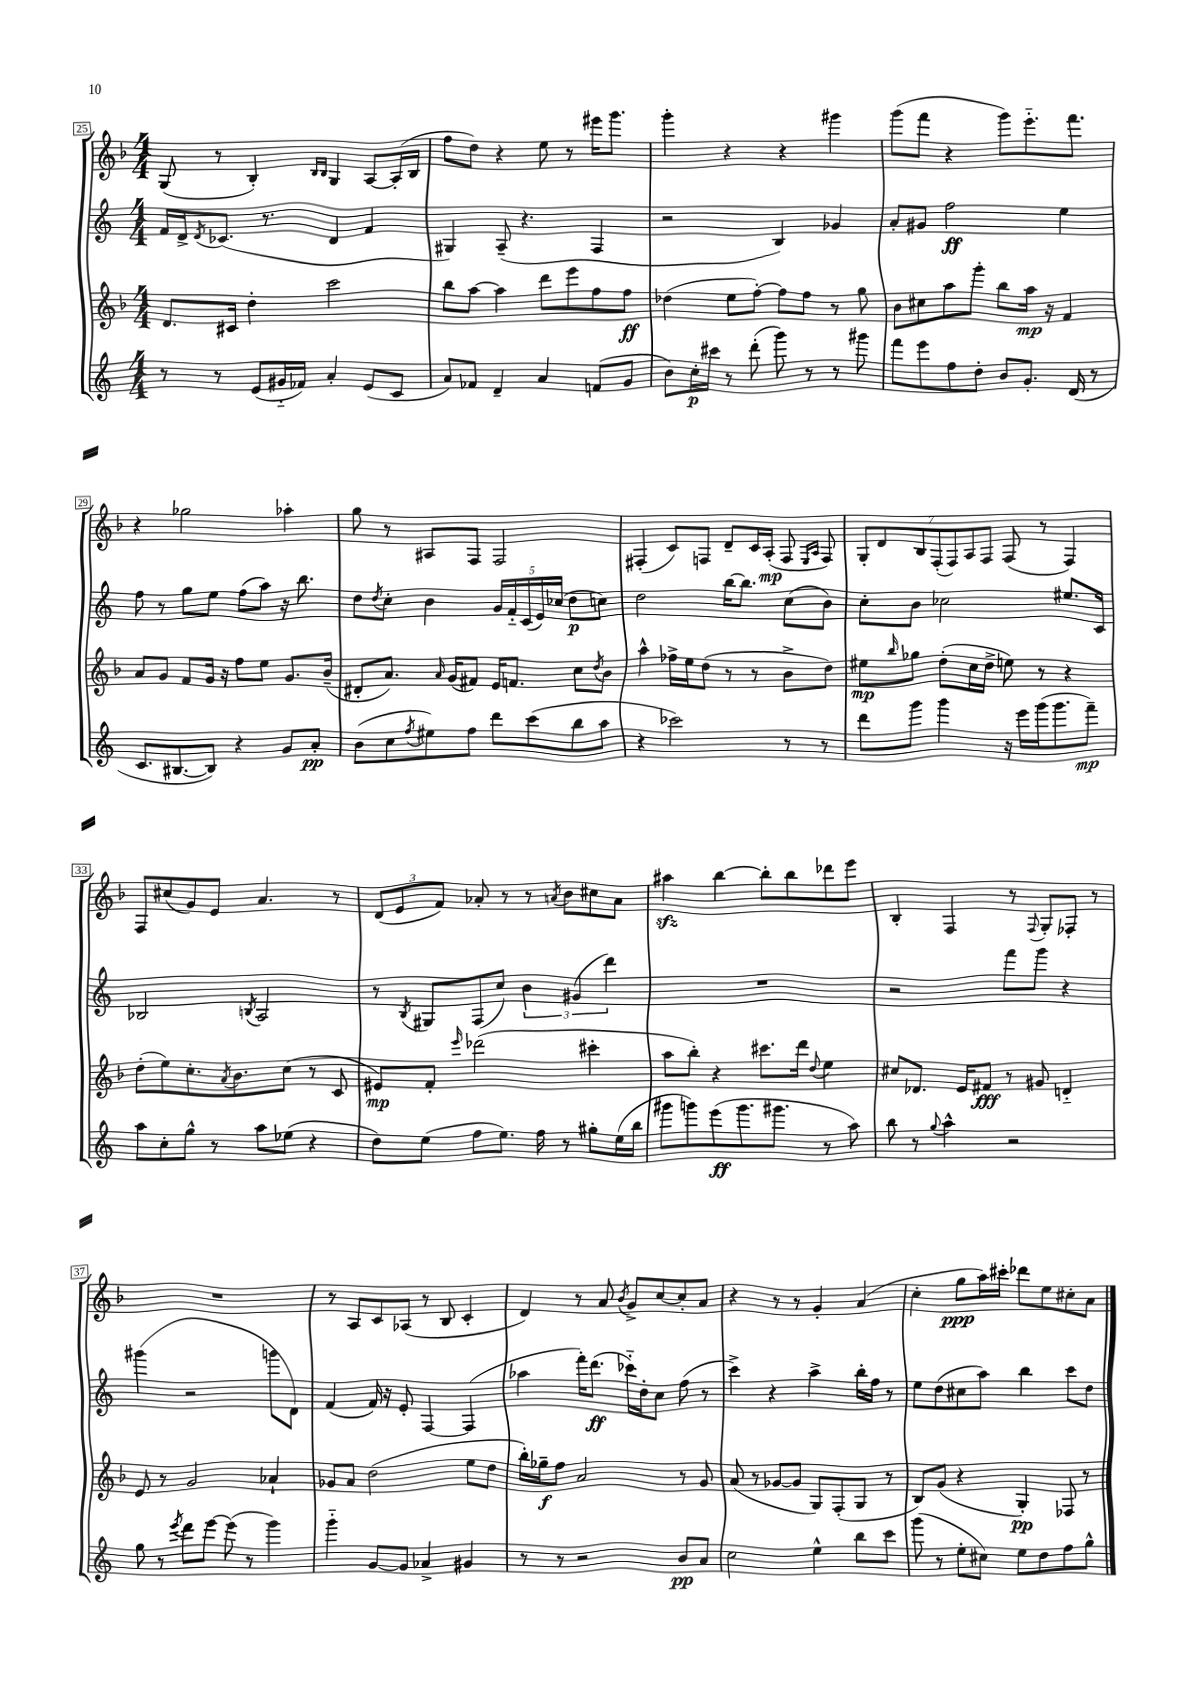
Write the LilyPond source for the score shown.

<<
\new StaffGroup <<
\new Staff = "s0" {
    \clef treble \key f \major \numericTimeSignature \time 4/4
    g8( r8 bes4-.) \grace { bes16 bes16 } g4 a8~ a16-.( bes16 |
    f''8 d''8) r4 e''8 r8 eis'''16 g'''8. |
    g'''4-. r4 r4 gis'''4 |
    g'''8( f'''8 r4 g'''8) e'''8.-_ f'''8. |
    r4 ges''2 aes''4-. |
    g''8 r8 ais8 f8 f2 |
    fis4-.( c'8) f8 d'8-- c'16 a16-.\mp( f8 \grace { e16 a16 } f8) |
    \tuplet 7/4 { g8-. d'8 bes8 f8-.( f8) a8 f8 } f8( r8 f4) |
    f8 cis''8( g'8) e'8 a'4. r8 |
    \tuplet 3/2 { d'8( e'8 f'8) } aes'8-. r8 r8 \acciaccatura { a'8 } bes'8 cis''8 a'8 |
    ais''4\sfz bes''4~ bes''8-. bes''8 des'''8 e'''8 |
    bes4-. f4 r8 \appoggiatura { f8 } g8-. fes8-. r8 |
    R1 |
    r8 a8 c'8 aes8( r8 bes8 c'4-. |
    d'4) r8 a'8 \acciaccatura { bes'8 } g'8-> c''8~ c''8-. a'8 |
    r4 r8 r8 g'4-. a'4( |
    c''4-. g''8\ppp a''16) cis'''16-. des'''8 e''8 cis''8-. a'8 \bar "|." |
}
\new Staff = "s1" {
    \clef treble \key c \major \numericTimeSignature \time 4/4
    f'16 d'16-> \acciaccatura { d'8 } ces'8.( r8. d'4 f'4 |
    gis4) a8--( r4. f4 |
    r2 b4) ges'4 |
    a'8-. gis'8 f''2\ff e''4 |
    f''8 r8 g''8 e''8 f''8( a''8) r16 b''8. |
    d''8 \acciaccatura { d''8 } c''8-. b'4 \tuplet 5/4 { g'16 f'16-_ c'16( e'16) ces''16( } d''8\p c''8) |
    d''2 b''16~ b''8. c''8( b'8) |
    c''8-. b'8 ces''2 eis''8. c'16 |
    bes2 \acciaccatura { b8 } a2 |
    r8 \acciaccatura { b8 } gis8 f8( c''8) \tuplet 3/2 { b'4 gis'4( d'''4) } |
    R1 |
    r2 f'''8 g'''8 r4 |
    gis'''4( r2 g'''8 d'8) |
    f'4( f'16) r16 e'8-. f4~ f4( |
    aes''4 f'''16-.) d'''8.\ff( ces'''16-_) d''16-. c''8 f''8( r8 |
    c'''4->) r4 a''4-> b''16-. f''16 r8 |
    e''8 d''8( cis''8 a''8) b''4 c'''8 d''8 \bar "|." |
}
\new Staff = "s2" {
    \clef treble \key f \major \numericTimeSignature \time 4/4
    d'8. cis'16 d''4-. c'''2 |
    bes''8 a''8~ a''4 d'''8 e'''8 f''8 f''8\ff |
    des''4( e''8 f''8~-.) f''8 f''8 r8 g''8 |
    bes'8 cis''8 a''8 g'''8-. bes''8 a''16\mp r16 f'4 |
    a'8 g'8 f'8 g'16 r16 f''8 e''8 g'8. bes'16--( |
    dis'8-. a'8.) \grace { a'16 } g'16( fis'8) e'16 f'8. c''8 \acciaccatura { d''8 } bes'8 |
    a''4-^ fes''16-> e''16 d''8( r8 r8 bes'8-> d''8) |
    eis''8\mp \grace { bes''16 } ges''8 d''8-.( c''16 d''16-> e''8) r8 r4 |
    d''8-.( e''8) c''8.-. \acciaccatura { a'8 } bes'8. c''8( r8 c'8 |
    eis'8\mp) f'8-. \grace { e'''16 } des'''2( cis'''4-. |
    a''8 bes''8-.) r4 cis'''8. d'''16 \appoggiatura { d''8 } e''4 |
    cis''8 des'8. e'16 fis'8\fff r8 gis'8 d'4-_ |
    e'8 r8 g'2 aes'4-! |
    ges'8 a'8 d''2( e''8 d''8 |
    bes''16-.) ges''16--\f f''8 a'2 r8 g'8 |
    a'8( r8 ges'8~ ges'8 g8) f8-.( g8 r8 |
    bes8) g'8( r4 g4-.\pp) fes8 r8 \bar "|." |
}
\new Staff = "s3" {
    \clef treble \key c \major \numericTimeSignature \time 4/4
    r8 r8 e'8( gis'16-_ fes'16) a'4-. e'8( c'8 |
    a'8) fes'8 d'4-- a'4 f'8( g'8 |
    b'8) c''16-.\p cis'''16 r8 d'''8-.( g'''8) r8 r8 gis'''8 |
    f'''8 e'''8 f''8 d''8-. b'8 g'8.-. d'16( r8 |
    c'8. bis8.~ bis8) r4 g'8 a'8-.\pp |
    b'8( c''8 \acciaccatura { f''8 } eis''8) f''8 d'''8 c'''8( b''8 a''8 |
    r4 ces'''2) r8 r8 |
    d'''8 g'''8 g'''4 r16 e'''16 g'''16( g'''8. f'''8--\mp) |
    a''8 c''8-. g''8-^ r8 a''8 ees''8( r4 |
    d''8) e''8( f''8 e''8.) f''16 r8 gis''8-. e''16( b''16 |
    gis'''8 g'''8) e'''8\ff( g'''8. gis'''8. r8 a''8) |
    b''8 r8 \appoggiatura { g''8 } a''4-^ r2 |
    g''8 r8 \acciaccatura { e'''8 } d'''8 e'''8~ e'''8( r8 g'''4) |
    g'''4-_ g'8~ g'8 aes'4-> gis'4 |
    r8 r8 r2 b'8\pp a'8 |
    c''2 e''4-^ b''8 c'''8 |
    g'''8( r8 e''8-. cis''8) e''8 d''8 f''8 g''8-^ \bar "|." |
}
>>
>>
\layout { \context { \Score currentBarNumber = #25 \override BarNumber.stencil = #(make-stencil-boxer 0.1 0.3 ly:text-interface::print) } }
